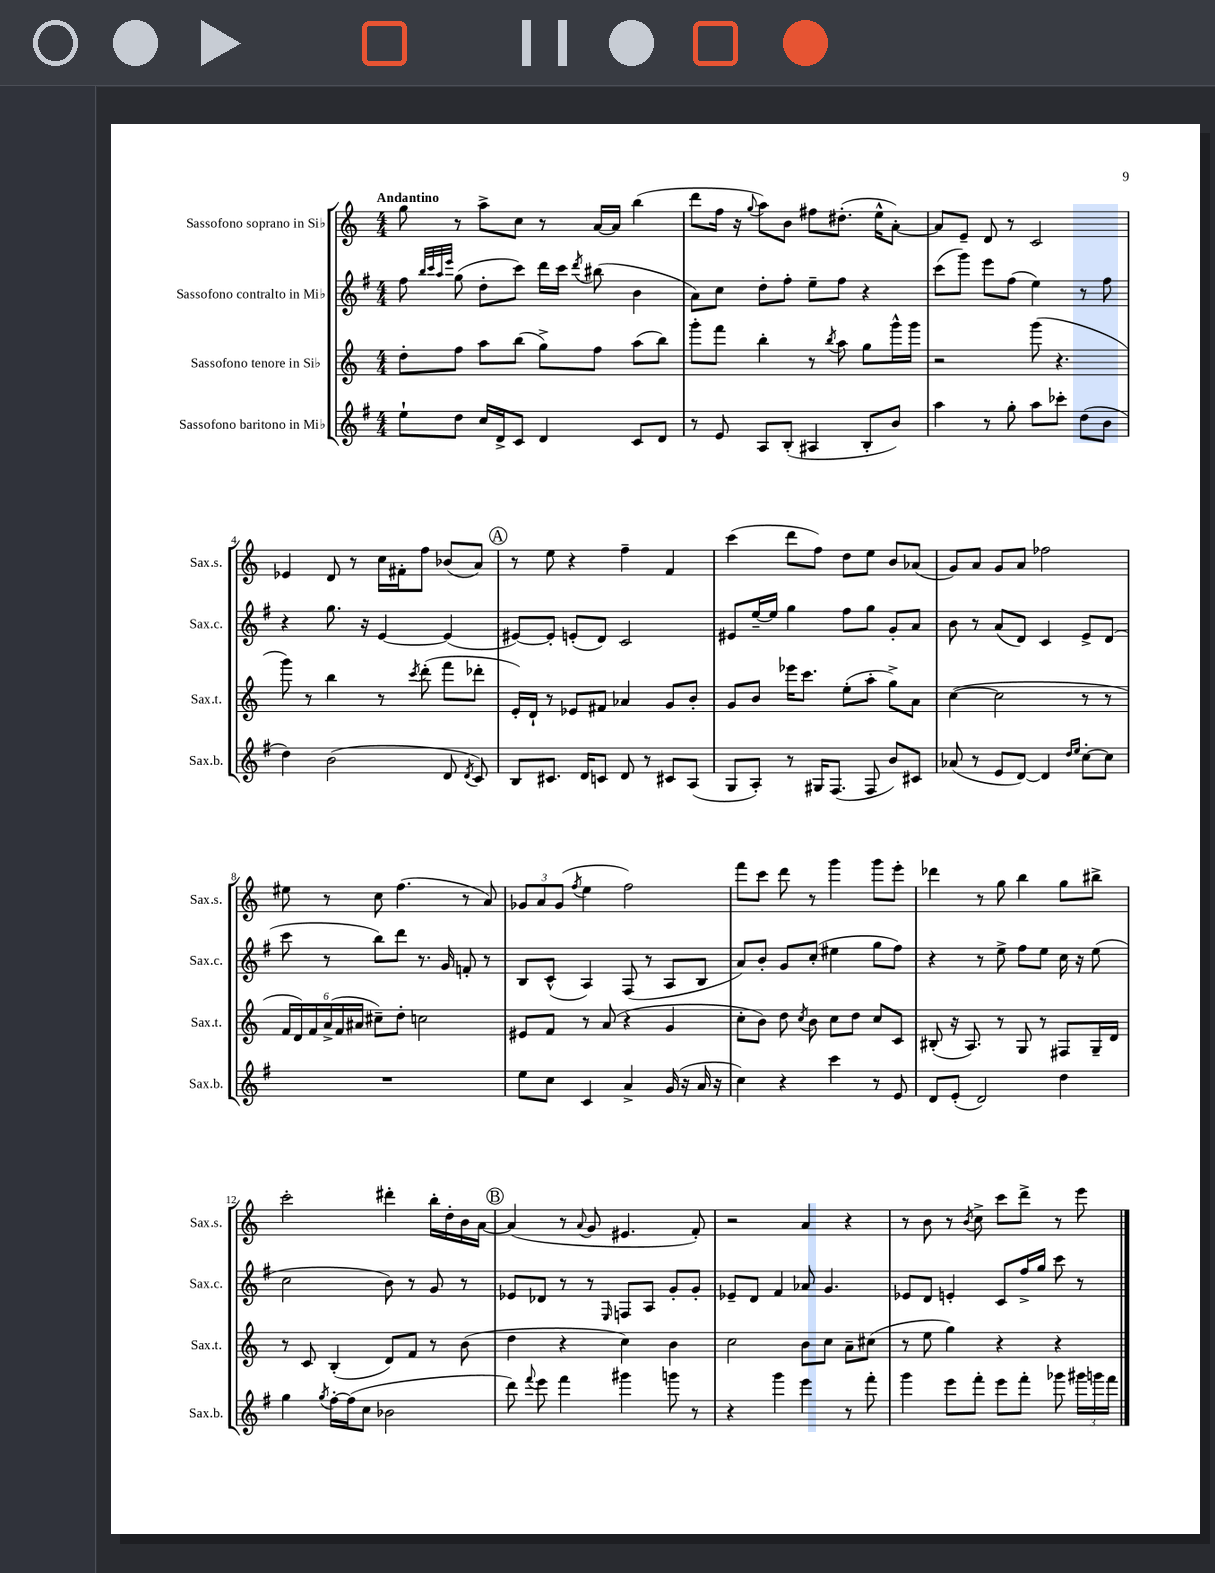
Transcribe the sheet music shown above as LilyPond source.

<<
\new StaffGroup <<
\new Staff = "s0" \with { instrumentName = "Sassofono soprano in Sib" shortInstrumentName = "Sax.s." } {
    \clef treble \key c \major \numericTimeSignature \time 4/4 \tempo "Andantino"
    \autoBeamOff g''8 r8 a''8[-> c''8] r8 a'16[~ a'16] b''4( |
    d'''8[ f''16] r16 \appoggiatura { g''8 } a''8[) b'8] fis''8[ dis''8.]-.( e''16[-^ a'8]~-.) |
    a'8[ e'8]-- d'8 r8 c'2 |
    ees'4 d'8 r8 c''16[ fis'16-. f''8] bes'8[( a'8]) |
    \mark \markup { \circle "A" } r8 e''8 r4 f''4-- f'4 |
    c'''4( d'''8[ f''8]) d''8[ e''8] b'8[ aes'8]( |
    g'8[) a'8] g'8[ a'8] fes''2 |
    eis''8 r8 c''8 f''4.( r8 a'8) |
    \tuplet 3/2 { ges'8[ a'8 ges'8]( } \acciaccatura { f''8 } e''4 f''2) |
    f'''8[ c'''8] d'''8 r8 g'''4 g'''8[ e'''8]-. |
    des'''4 r8 g''8 b''4 g''8[ bis''8]-> |
    c'''2-. dis'''4-. b''16[-. d''16-. b'16 a'16]~ |
    \mark \markup { \circle "B" } a'4( r8 \appoggiatura { a'8 } g'8 eis'4. f'8-.) |
    r2 a'4 r4 |
    r8 b'8 r8 \acciaccatura { b'8 } c''8-> c'''8[ d'''8]-> r8 e'''8 \bar "|." |
}
\new Staff = "s1" \with { instrumentName = "Sassofono contralto in Mib" shortInstrumentName = "Sax.c." } {
    \clef treble \key g \major \numericTimeSignature \time 4/4
    \autoBeamOff fis''8 \grace { b''32[ c'''32 a''32 e'''32] } g''8( d''8[-. c'''8]) d'''16[ c'''16] \acciaccatura { d'''8 } bis''8( b'4 |
    a'8[) c''8] d''8[-. fis''8]-. e''8[-- fis''8] r4 |
    c'''8[( g'''8]) e'''8[ fis''8]( e''4) r8 fis''8 |
    r4 g''8. r16 e'4~ e'4( |
    \mark \markup { \circle "A" } eis'8[~) eis'8]-. e'8[-.( d'8]) c'2 |
    eis'8[ e''16~-- e''16] g''4 fis''8[ g''8] g'8[-. a'8] |
    b'8 r8 a'8[( d'8]) c'4 e'8[-> d'8]( |
    c'''8 r8 b''8[) d'''8] r8. g'16 f'8-. r8 |
    b8[ c'8]-^( a4) fis8( r8 a8[ b8] |
    a'8[) b'8]-. g'8[ c''8]-.( eis''4 g''8[ fis''8]) |
    r4 r8 e''8-> fis''8[ e''8] c''16 r16 e''8( |
    c''2 b'8) r8 g'8 r8 |
    \mark \markup { \circle "B" } ees'8[ des'8] r8 r8 \grace { e16 } f8[ a8] g'8[-. g'8]-. |
    ees'8[-- d'8] fis'4 aes'8 g'4. |
    ees'8[ d'8] e'4-. c'8[ fis''16-> g''16] c'''8 r8 \bar "|." |
}
\new Staff = "s2" \with { instrumentName = "Sassofono tenore in Sib" shortInstrumentName = "Sax.t." } {
    \clef treble \key c \major \numericTimeSignature \time 4/4
    \autoBeamOff d''8[-. f''8] a''8[ b''8]( g''8[->) f''8] a''8[( b''8]) |
    g'''8[-. f'''8] b''4-. r8 \acciaccatura { b''8 } a''8 g''8[ g'''16-^ g'''16] |
    r2 g'''8( r4. |
    g'''8) r8 b''4 r8 \acciaccatura { c'''8 } d'''8-.( f'''8[ des'''8]-. |
    \mark \markup { \circle "A" } e'16[-.) d'16]-! r8 ees'8[ fis'8] aes'4 g'8[ b'8]-. |
    g'8[ b'8] ees'''16[ c'''8.] e''8[-.( a''8]-. g''8[->) a'8] |
    c''4~( c''2 r8 r8 |
    \tuplet 6/4 { f'16[ d'16) f'16 a'16->( f'16 ais'16] } cis''8[--) d''8]-. c''2 |
    eis'8[ f'8] r8 a'8( r4 g'4 |
    c''8[-. b'8]) d''8 \acciaccatura { c''8 } b'8 c''8[ d''8] c''8[ c'8] |
    bis8-.( r16 a8.) r8 g8 r8 fis8[ g16-- d'16] |
    r8 c'8 b4-.( d'8[) f'8] r8 b'8( |
    \mark \markup { \circle "B" } d''4 r4 c''4) b'4 |
    c''2 b'8[ c''8] a'8[-- cis''8]( |
    r8 e''8 g''4) r4 r4 \bar "|." |
}
\new Staff = "s3" \with { instrumentName = "Sassofono baritono in Mib" shortInstrumentName = "Sax.b." } {
    \clef treble \key g \major \numericTimeSignature \time 4/4
    \autoBeamOff e''8[-! d''8] c''16[ d'16-> c'8] d'4 c'8[ d'8] |
    r8 e'8 a8[ b8]-.( ais4 b8[-. b'8]) |
    a''4 r8 g''8-. a''8[ ces'''8]-. d''8[( b'8] |
    d''4) b'2( d'8 \acciaccatura { d'8 } c'8) |
    \mark \markup { \circle "A" } b8[ cis'8.] d'16[ c'8] d'8 r8 cis'8[ a8]( |
    g8[ a8]-.) r8 gis16[ fis8.]( fis8 b'8[) cis'8] |
    aes'8( r8 e'8[ d'8]~) d'4 \grace { d''16[ e''16] } c''8[~-. c''8] |
    R1 |
    e''8[ c''8] c'4 a'4-> g'16( r16 a'16 r16 |
    c''4) r4 c'''4 r8 e'8 |
    d'8[ e'8]-.( d'2) d''4 |
    g''4 \acciaccatura { g''8 } fis''16[~-. fis''16( c''8] bes'2 |
    \mark \markup { \circle "B" } d'''8) \appoggiatura { fis'''8 } e'''8 fis'''4 gis'''4 g'''8 r8 |
    r4 g'''4 e'''4 r8 fis'''8-. |
    g'''4 e'''8[ fis'''8]-. e'''8[ fis'''8]-. ges'''8 \tuplet 3/2 { gis'''16[ g'''16 fis'''16] } \bar "|." |
}
>>
>>
